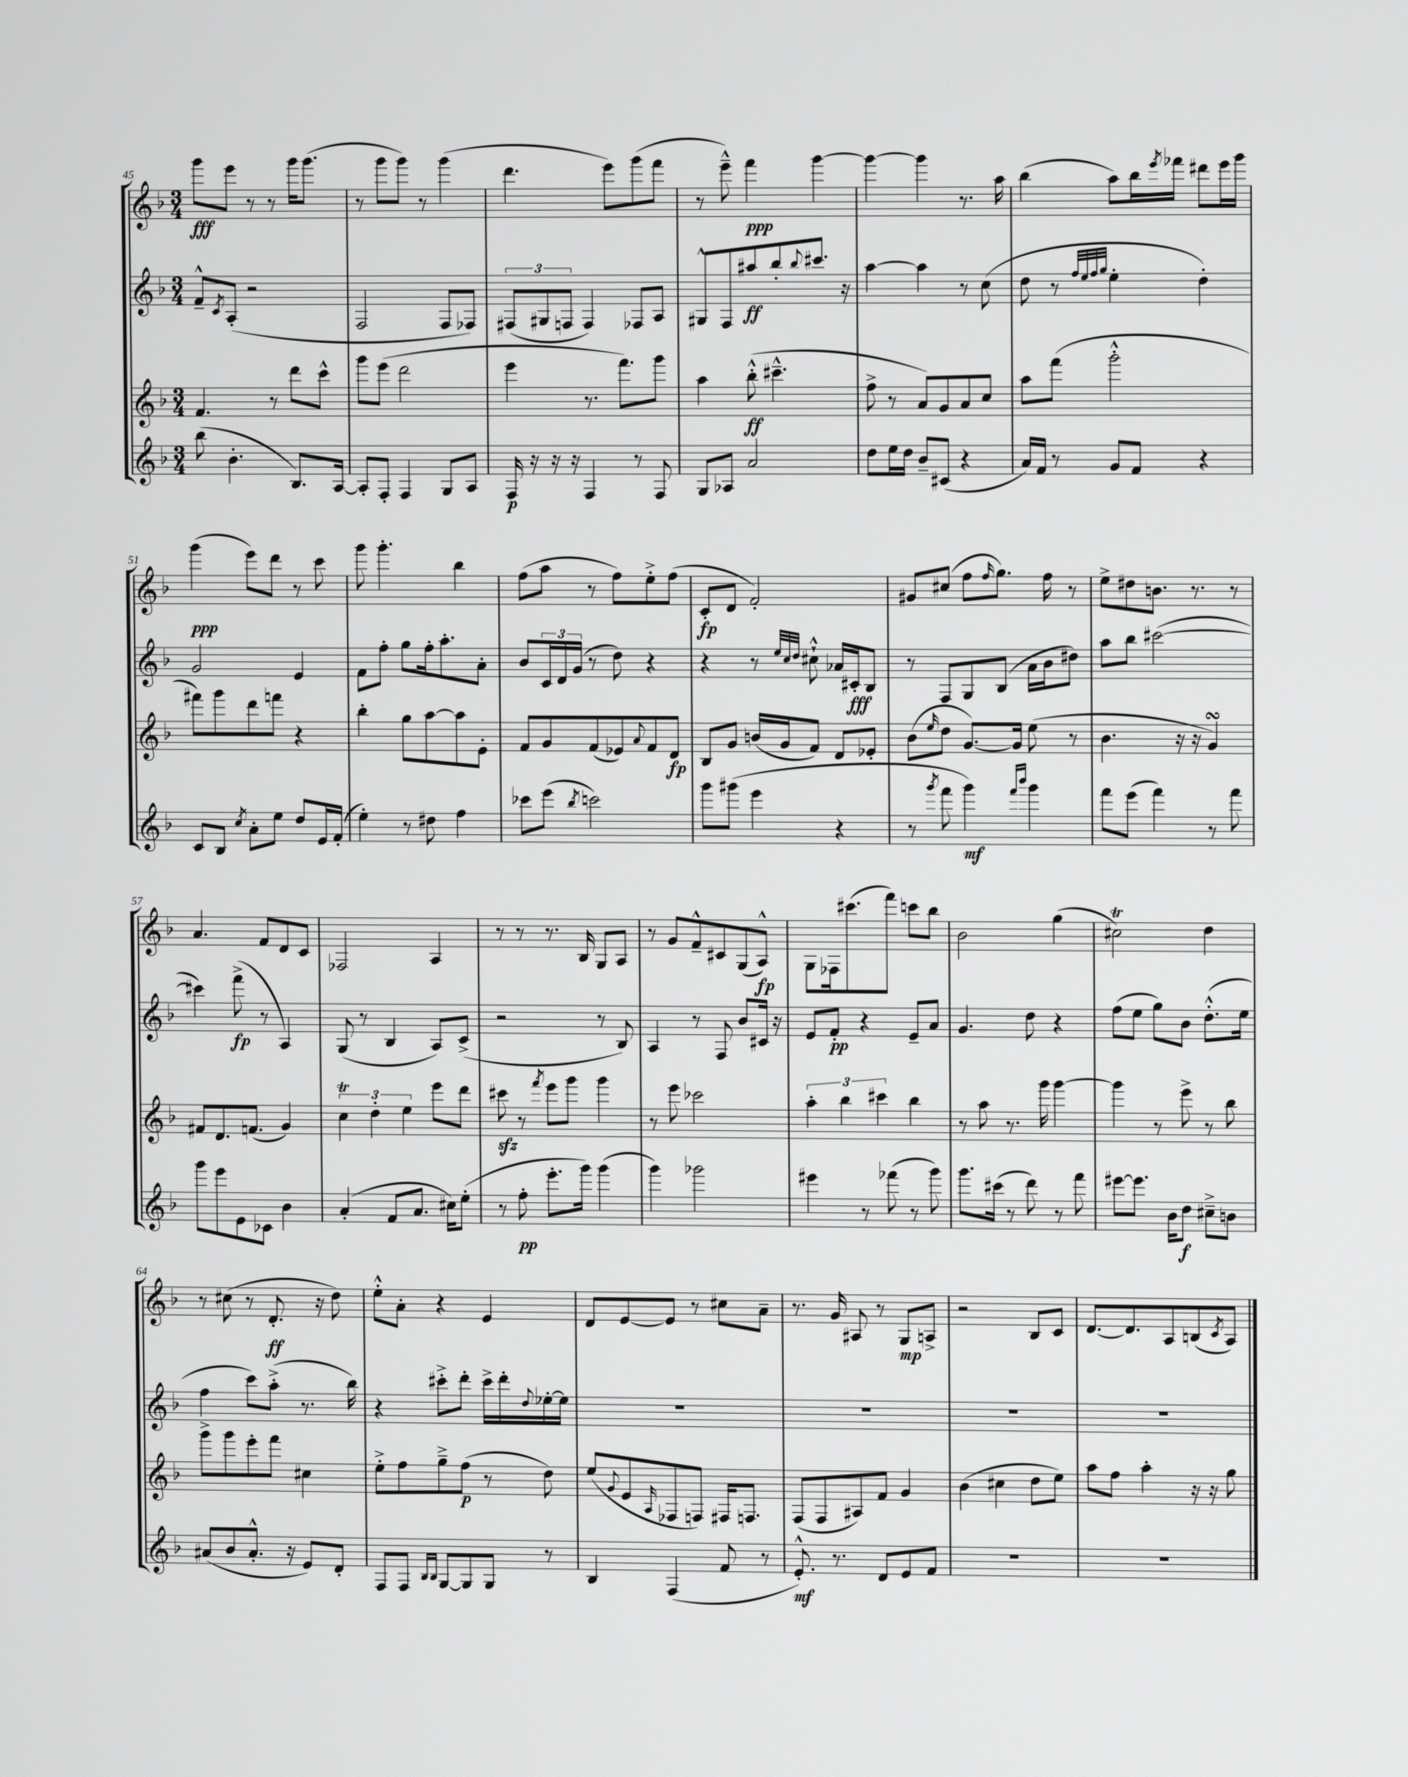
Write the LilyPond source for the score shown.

<<
\new StaffGroup <<
\new Staff = "s0" {
    \clef treble \key f \major \numericTimeSignature \time 3/4
    g'''8\fff e'''8 r8 r8 g'''16 g'''8.( |
    r8 g'''8 g'''8) r8 g'''4( |
    d'''4. e'''8) g'''8( f'''8 |
    r8 e'''8---^) f'''4\ppp g'''4~ |
    g'''4~ g'''4 r8. a''16 |
    bes''4( a''8) bes''16 \acciaccatura { e'''8 } fes'''16 dis'''8 e'''16 g'''16 |
    g'''4\ppp( e'''8) d'''8 r8 c'''8 |
    g'''8 g'''4.-. bes''4 |
    f''8( a''8 r8 f''8) e''8-.-> f''8( |
    c'8-.\fp d'8 f'2-.) |
    gis'8 cis''8( f''8 \grace { f''16 } g''8.) f''16 r8 |
    e''8-> dis''8 b'8. r8. r8 |
    a'4. f'8 d'8 c'8 |
    fes2 a4 |
    r8 r8 r8. bes16 g8 a8 |
    r8 g'8 f'8---^ cis'8 g8( a8-^\fp) |
    g8 fes16 cis'''8.( f'''8) c'''8 bes''8 |
    bes'2 g''4( |
    cis''2\trill) d''4 |
    r8 cis''8( r8 d'8.-.\ff r16 d''8) |
    e''8-.-^ a'8-. r4 e'4 |
    d'8 e'8~ e'8 r8 cis''8 a'8-- |
    r8. g'16 ais8 r8 g8\mp a8-> |
    r2 bes8 c'8 |
    d'8.~ d'8. a8 b8( \acciaccatura { c'8 } a8) \bar "|." |
}
\new Staff = "s1" {
    \clef treble \key f \major \numericTimeSignature \time 3/4
    f'8---^ \acciaccatura { c'8 } a8-.( r2 |
    f2 f8 fes8) |
    \tuplet 3/2 { fis8( gis8 f8 } f4) fes8 a8 |
    gis8-^ f8 ais''8\ff bes''8-. \appoggiatura { bes''8 } cis'''8. r16 |
    a''4~ a''4 r8 c''8( |
    d''8 r8 \grace { f''32 e''32 f''32 g''32 } e''4-. d''4-.) |
    g'2 e'4 |
    f'8 f''8-. g''8 f''16-. a''8.-. a'8-. |
    bes'8 \tuplet 3/2 { c'16 d'16 g'16( } r8 d''8) r4 |
    r4 r8 \grace { e''32 c''32 d''32 } cis''8-!-^ aes'16 cis'16-.\fff bes8 |
    r8 f8 g8 bes8( a'16 bes'16 dis''8) |
    a''8 bes''8 cis'''2~( |
    cis'''4) f'''8->\fp( r8 a4) |
    g8( r8 bes4 a8) c'8->( |
    r2 r8 bes8) |
    a4 r8 f8 bes'8 cis'16 r16 |
    e'8 f'8-.\pp r4 e'8-- a'8 |
    g'4. d''8 r4 |
    f''8( e''8 g''8) bes'8 d''8.-.-^( e''16 |
    f''4 c'''8) a''8-.->( r8. bes''16) |
    r4 cis'''8-.-> d'''8-. cis'''16-> d'''16-. \appoggiatura { d''8 } ees''16~-. ees''16 |
    R2. |
    R2. |
    R2. |
    R2. \bar "|." |
}
\new Staff = "s2" {
    \clef treble \key f \major \numericTimeSignature \time 3/4
    f'4. r8 d'''8 c'''8-^ |
    g'''8 e'''8( d'''2 |
    e'''4 r8. f'''8.) g'''8 |
    a''4 bes''8-.-^\ff( cis'''4.---^ |
    f''8-> r8 a'8) g'8 a'8 c''8 |
    a''8 f'''8( g'''2-.-^ |
    fis'''8) g'''8 d'''8 f'''8 r4 |
    bes''4-. g''8 a''8~ a''8 e'8-. |
    f'8 g'8 f'8( ees'8) \appoggiatura { a'8 } f'8 d'8\fp |
    bes8 g'8 b'16( g'16 f'8) d'8 ees'8-. |
    bes'8( \grace { e''16 } d''8 g'8.~) g'16 e''8( r8 |
    bes'4. r16 r16 g'4\turn) |
    fis'8 d'8. f'8.( g'4) |
    \tuplet 3/2 { c''4\trill d''4-. e''4 } e'''8 d'''8 |
    cis'''8\sfz r8 \acciaccatura { f'''8 } e'''8 g'''8 g'''4 |
    r8 e'''8 ces'''2 |
    \tuplet 3/2 { a''4-. bes''4 cis'''4 } bes''4 |
    r8 a''8 r8. g'''16 g'''4~ |
    g'''4 r8 e'''8-> r8 bes''8 |
    g'''8-> g'''8 e'''8-. f'''8 cis''4 |
    e''8-.-> f''8 g''8---> f''8\p( r8 d''8) |
    e''8( \appoggiatura { g'8 } e'8 \grace { a16 } fes8 f8) fis16 f8. |
    f8( f8 ais8) f'8 g'4 |
    bes'4( cis''4 d''8 e''8) |
    a''8 f''8 a''4-. r16 r16 g''8 \bar "|." |
}
\new Staff = "s3" {
    \clef treble \key f \major \numericTimeSignature \time 3/4
    bes''8( bes'4.-. bes8.) a16~ |
    a8-. f8-. f4 g8 a8 |
    f16\p r16 r16 r16 f4 r8 f8 |
    g8 aes8 a'2 |
    d''8 e''16 d''16 bes'8-- cis'8( r4 |
    a'16) f'16 r8 g'8 f'8 r4 |
    c'8 bes8 \acciaccatura { c''8 } a'8-. e''8 d''8 e'16 f'16-.( |
    e''4-.) r8 dis''8 f''4 |
    ces'''8 e'''8( \acciaccatura { bes''8 } c'''2) |
    g'''8 gis'''8( e'''4 r4 |
    r8 \acciaccatura { g'''8 } f'''8 g'''4\mf) \grace { f'''16 bes'''16 } g'''4 |
    f'''8 e'''8( f'''4) r8 f'''8 |
    g'''8 e'''8 e'8 ces'8 bes'4 |
    a'4-.( f'8 a'8. cis''16) e''8-.( |
    r8 f''8-.\pp e'''8.-. g'''16) g'''4( |
    g'''4) ges'''2 |
    eis'''4 r8 fes'''8( r8 g'''8) |
    g'''8. cis'''16( r8 d'''8) r8 f'''8 |
    eis'''8~ eis'''8. bes'16 d''8\f cis''8---> b'8 |
    ais'8( bes'8 ais'8.-.-^ r16 e'8) d'8-. |
    f8 f8 \grace { bes16 bes16 } g8~ g8 g8 r8 |
    bes4 f4( f'8 r8 |
    e'8.-.-^\mf) r8. d'8 e'8 f'8 |
    R2. |
    R2. \bar "|." |
}
>>
>>
\layout { \context { \Score currentBarNumber = #45 } }
